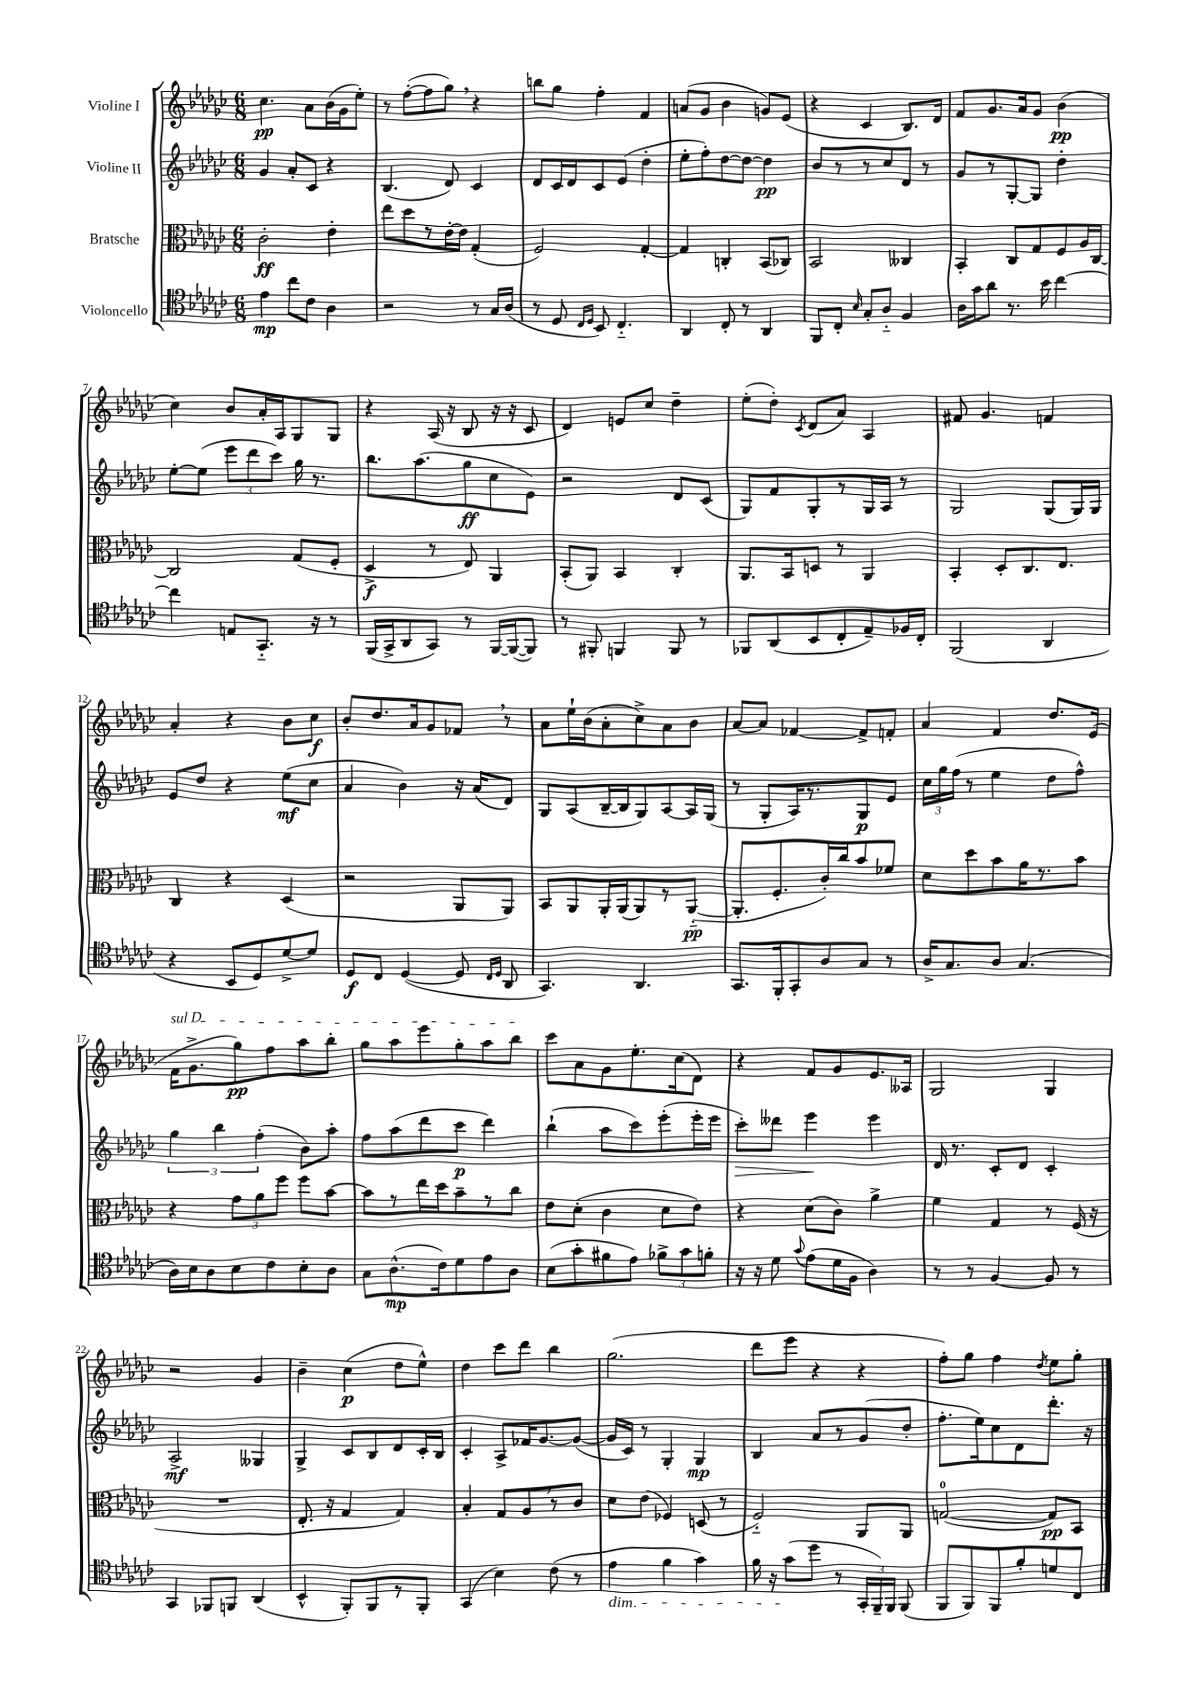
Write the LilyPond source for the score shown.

<<
\new StaffGroup <<
\new Staff = "s0" \with { instrumentName = "Violine I" } {
    \clef treble \key ges \major \numericTimeSignature \time 6/8
    \autoBeamOff ces''4.\pp aes'8[ bes'16( ges'16 ees''8]-.) |
    r8 f''8[~-.( f''8 ges''8]) \breathe r4 |
    b''8[ ges''8] f''4-. f'4 |
    a'8[( ges'8] bes'4 g'8[) ees'8]( |
    r4 ces'4 bes8.[) des'16] |
    f'8[ ges'8. aes'16 ges'8] bes'4\pp( |
    ces''4) bes'8[ aes'16-. aes16 ges8 ges8] |
    r4 aes16( r16 bes8 r16 r16 ces'8 |
    des'4) e'8[ ces''8] des''4-- |
    ees''8[-.( des''8]-.) \acciaccatura { ces'8 } des'8[( aes'8]) aes4 |
    fis'8 ges'4. f'4 |
    aes'4-. r4 bes'8[ ces''8]\f |
    bes'8[-. des''8. aes'16 ges'8 fes'8] \breathe r8 |
    aes'8[ ees''16-! bes'16( aes'8-. ces''8->) aes'8 bes'8] |
    aes'8[~ aes'8] fes'4~ fes'8[-> f'8]-. |
    aes'4 f'4 des''8.[ ees'16]( |
    \once \override TextSpanner.bound-details.left.text = \markup { \italic "sul D" } f'16[\startTextSpan ges'8.-> ges''8\pp) f''8 aes''8 bes''8]-. |
    ges''8[ aes''8 ees'''8 ges''8-. aes''8 bes''8]\stopTextSpan |
    ces'''8[ aes'8 ges'8 ees''8.-. ces''16( des'8]) |
    r4 f'8[ ges'8 ees'8. aeses16] |
    ges2 ges4 |
    r2 ges'4 |
    bes'4-- ces''4\p( des''8[ ees''8]-^) |
    des''4 ces'''8[ des'''8] bes''4 |
    ges''2.( |
    des'''8[ ees'''8] r4 r4 |
    f''8[-.) ges''8] f''4 \acciaccatura { des''8 } ees''8[ ges''8]-. \bar "|." |
}
\new Staff = "s1" \with { instrumentName = "Violine II" } {
    \clef treble \key ges \major \numericTimeSignature \time 6/8
    \autoBeamOff ges'4 aes'8[-. ces'8] r4 |
    bes4.( des'8) ces'4 |
    des'8[ ces'16 des'16 ces'8 ees'8]( des''4-. |
    ees''8[-. f''8-.) des''8~ des''8]~ des''4\pp |
    bes'8[ r8 r8 ces''8 des'8] r8 |
    ges'8[ r8 ges8~-. ges8] des''4-. |
    ees''8[~-. ees''8]( \tuplet 3/2 { ees'''8[ des'''8 ces'''8]) } ges''16 r8. |
    bes''8.[ aes''8.( ges''8\ff ces''8 ees'8]) |
    r2 des'8[ ces'8]( |
    ges8[) f'8 ges8-. r8 ges16 aes16] r8 |
    ges2 ges8[( ges16) ges16] |
    ees'8[ des''8] r4 ees''8[\mf( ces''8] |
    aes'4 bes'4) r16 aes'16[( des'8]) |
    ges8[ aes8( bes16~-- bes16 ges8) aes8~ aes16 ges16]( |
    r8 ges8[-. aes16) r8. ges8\p ees'8] |
    \tuplet 3/2 { ces''16[ ges''16 f''16]( } r8 ees''4 des''8[ f''8]-^) |
    \tuplet 3/2 { ges''4 bes''4 f''4-.( } bes'8[) aes''8]-. |
    f''8[ aes''8( des'''8 ces'''8]\p des'''4) |
    bes''4-!( aes''8[ ces'''8) ees'''8-.( ees'''16-. ees'''16] |
    ces'''8[-.\>) deses'''8] ees'''4\! ees'''4 |
    des'16 r8. ces'8[-. des'8] ces'4-. |
    aes2->\mf geses4 |
    ges4-> ces'8[ bes8 des'8 ces'16-. bes16] |
    ces'4-. aes8[-> fes'16 ges'8.~ ges'8]~( |
    ges'16[ ces'16]) r8 ges4-. ges4\mp |
    bes4 aes'8[ r8 ges'8( des''8]-. |
    f''8.[-. ees''16) ces''8 des'8 des'''8.]-. r16 \bar "|." |
}
\new Staff = "s2" \with { instrumentName = "Bratsche" } {
    \clef alto \key ges \major \numericTimeSignature \time 6/8
    \autoBeamOff ces'2-.\ff ees'4-. |
    ees''8[ des''8 r8 ees'16~-. ees'16] ges4-.( |
    f2) ges4~-. |
    ges4 c4-. bes,8[( ces8]) |
    bes,2 ceses4 |
    bes,4-. ces8[ ges8 f8 aes16 ces16]~ |
    ces2 ges8[( f8]-. |
    des4->\f r8 ees8) aes,4 |
    bes,8[-.( aes,8]) bes,4 ces4-. |
    aes,8.[ bes,16 d8] r8 aes,4 |
    bes,4-. des8[-. ces8. ees8.] |
    ces4 r4 des4( |
    r2 aes,8[ aes,8]) |
    bes,8[ aes,8 aes,16-. aes,16( aes,8) r8 aes,8]~-_\pp( |
    aes,8.[-. f8.-. ces'16-.) ces''16 bes'8 fes'8] |
    des'8[ des''8 bes'8 aes'16 r8. bes'8] |
    r4 \tuplet 3/2 { ges'8[ aes'8 f''8] } f''8[ bes'8]~ |
    bes'8[ r8 ees''16 des''16 bes'8-- r8 ces''8] |
    ees'8[ des'8]-.( ces'4 des'8[ ees'8]) |
    r4 des'8[( ces'8]) aes'4-> |
    f'4 ges4 r8 f16( r16 |
    R2. |
    ees8.-. r16 ges4 ges4) |
    bes4-. ges8[ aes8 \breathe r8 ces'8] |
    des'8[ ees'8]( fes4) d8( r8 |
    f2-_) aes,8[ aes,8] |
    g2-0~( g8[\pp) bes,8] \bar "|." |
}
\new Staff = "s3" \with { instrumentName = "Violoncello" } {
    \clef tenor \key ges \major \numericTimeSignature \time 6/8
    \autoBeamOff ees'4\mp ces''8[ ces'8] aes4 |
    r2 r8 ges16[ aes16]( |
    r8 des8 \grace { ces16[ des16] } bes,8) ces4.-_ |
    aes,4 ces8-. r8 aes,4 |
    f,8[ ces8]-. \grace { bes16 } ges8[-. aes8]-_ f4 |
    aes16[ ges'16 aes'8] r8. bes'16 ces''4~ |
    ces''4 e8[ ges,8.]-_ r16 r8 |
    f,16[( ges,16-> aes,8 ges,8]) r8 f,16[~ f,16~( f,8]) |
    r8 fis,8-. f,4 f,8 r8 |
    fes,8[ aes,8( bes,8 ces8-. ees8--) fes16 ces16]-. |
    f,2( aes,4 |
    r4 bes,8[ des8) des'8~-> des'8] |
    des8[\f ces8] des4~( des8 \grace { ces16[ des16] } aes,8 |
    ges,4.) aes,4. |
    ges,8.[ f,16-. ges,8-. aes8 ges8] r8 |
    aes16[-> ges8. aes8] ges4.( |
    aes16[) bes16 aes8 bes8 ces'8 bes8-. aes8] |
    ges8[ aes8.-^\mp( ces'16) des'8 ees'8 aes8] |
    bes8[( ges'8-. fis'8 ees'8]) \tuplet 3/2 { fes'8[-> ges'8 f'8]-. } |
    r16 r16 des'8 \appoggiatura { ges'8 } ees'8[( des'16 f16] aes4) |
    r8 r8 f4~ f8 r8 |
    ges,4 fes,8[ f,8] aes,4( |
    bes,4-^ f,8[-.) f,8 r8 f,8]-. |
    ges,4( bes4) ces'8( r8 |
    ees'4\dim f'4 ges'4) |
    f'16 r16 ges'8[\!( des''8] r8 \tuplet 3/2 { ges,16[-. f,16--) f,16] } f,8( |
    f,8[ f,8) f,8 f'8-. d'8 ces8] \bar "|." |
}
>>
>>
